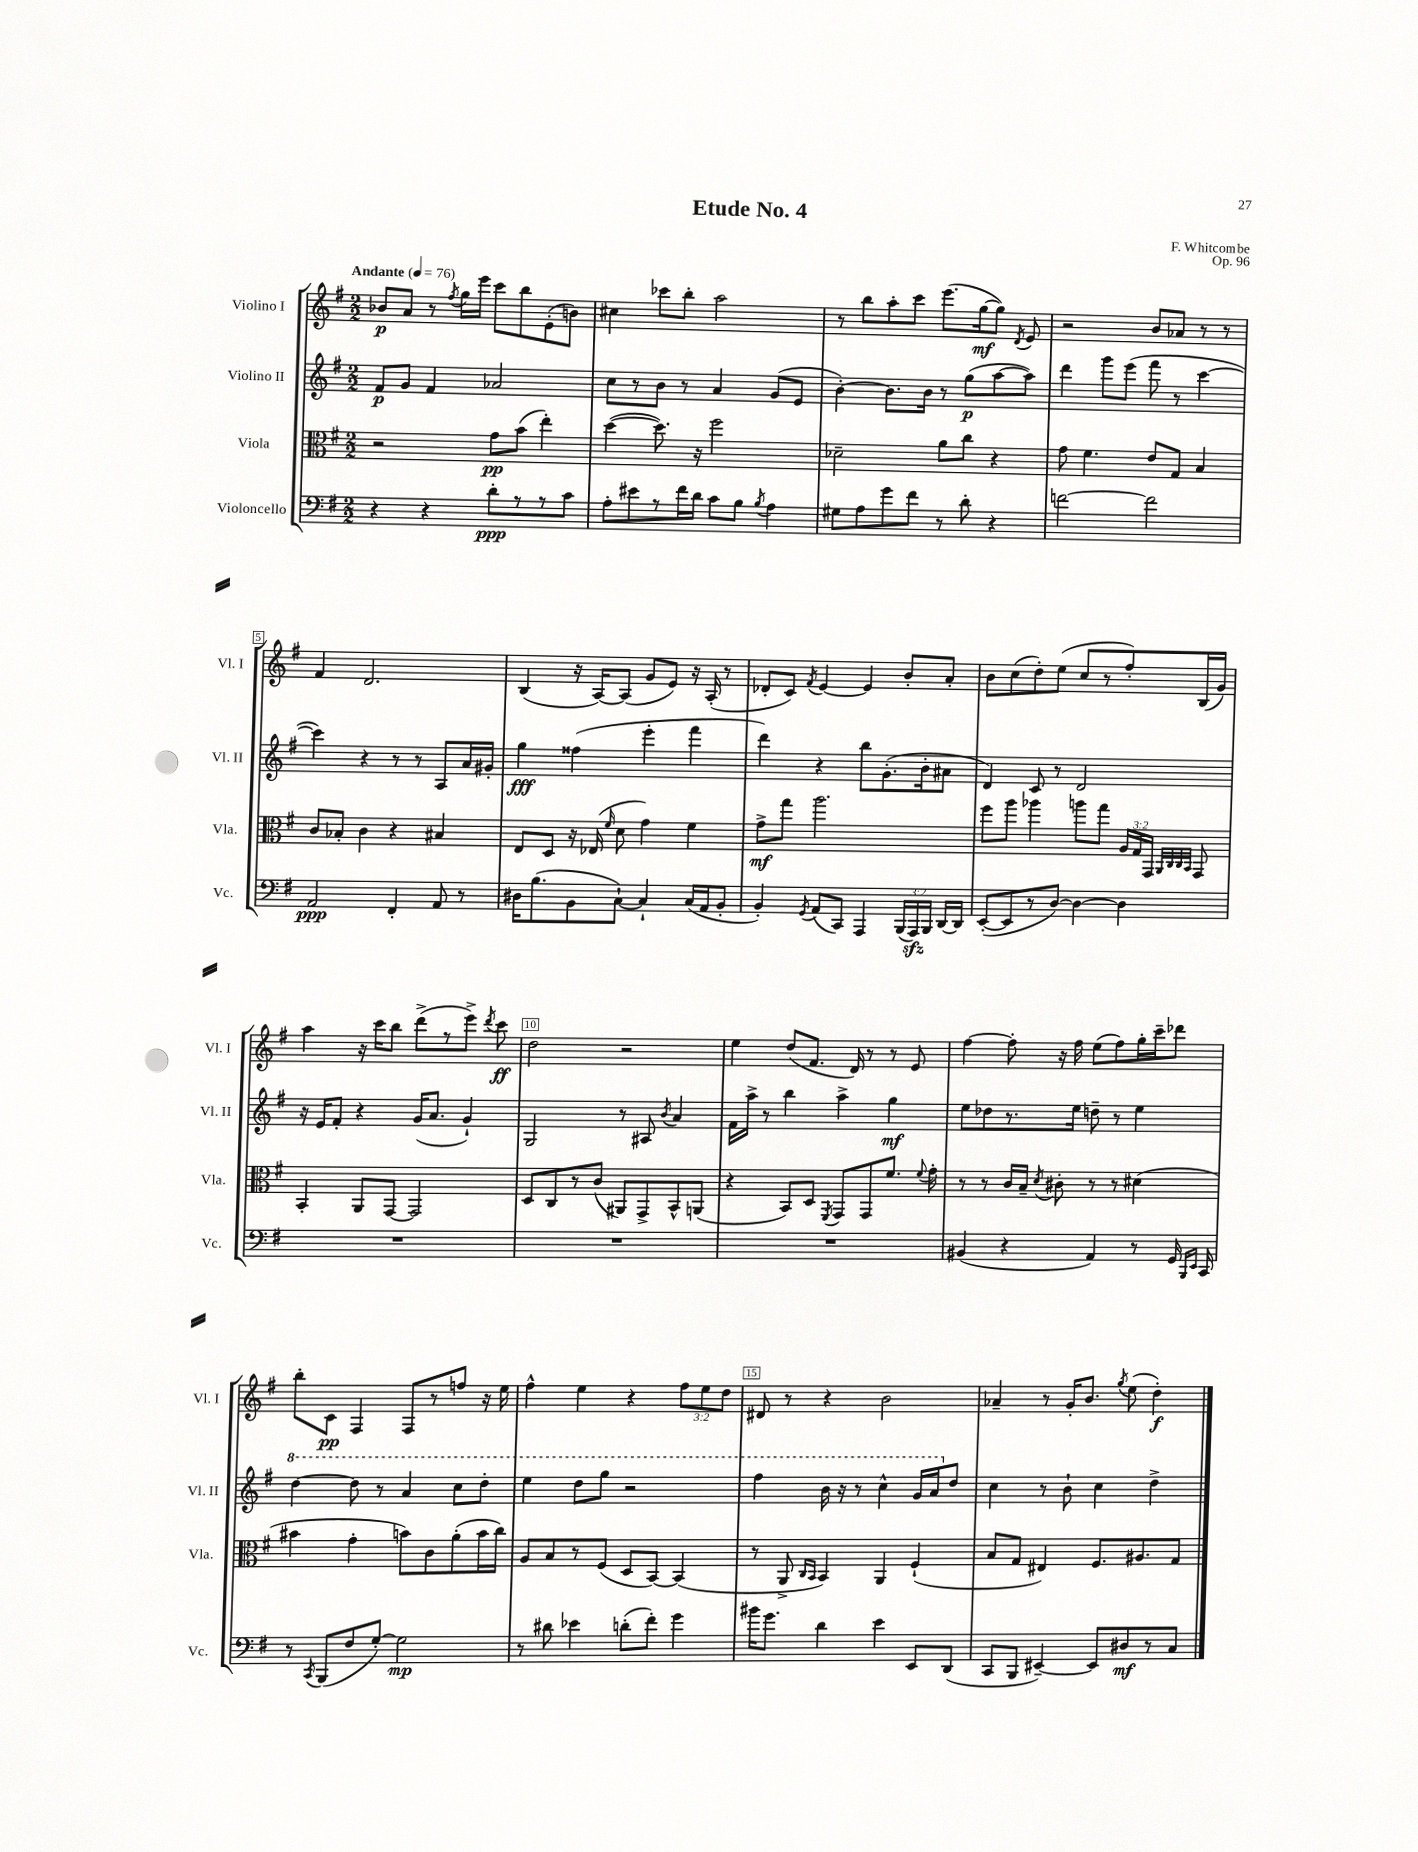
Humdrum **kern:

**kern	**kern	**kern	**kern
*staff4	*staff3	*staff2	*staff1
*clefF4	*clefC3	*clefG2	*clefG2
*k[f#]	*k[f#]	*k[f#]	*k[f#]
*M2/2	*M2/2	*M2/2	*M2/2
*MM76	*MM76	*MM76	*MM76
4r	2r	8f#	8b-
.	.	8g	8a
4r	.	4f#	8r
.	.	.	8qff#
.	.	.	16gg
.	.	.	16eee
8d'	8g	2a-	8ccc
8r	(8b	.	8bb
8r	4ee')	.	(8e'
8c	.	.	8b)
=	=	=	=
8A'	([4dd	8cc	4cc#
8e#	.	8r	.
8r	8.dd])	8b	8ccc-
16f#	.	8r	8bb'
16d	16r	.	.
8c	2ff#	4a	2aa
8B	.	.	.
8qB	.	.	.
4A	.	(8g	.
.	.	8e	.
=	=	=	=
8G#	2d-~	[4b')	8r
8A	.	.	8bb
8g	.	8.b]	8aa'
8f#	.	.	8ccc
.	.	16b	.
8r	8a	8r	(8.eee
8d'	8cc	(8gg	.
.	.	.	[16gg
4r	4r	[8aa	8gg])
.	.	.	8qd
.	.	8aa])	8e
=	=	=	=
[2f	8g	4ddd	2r
.	4.f#	.	.
.	.	8ggg	.
.	.	(8eee	.
2f]	8e	8fff#	8b
.	8G	8r	8a-
.	4B	[4ccc	8r
.	.	.	8r
=	=	=	=
2AA	8c	4ccc])	4f#
.	8B-'	.	.
.	4c	4r	2.d
4FF#'	4r	8r	.
.	.	8r	.
8AA	4B#	8A	.
8r	.	16a	.
.	.	16g#'	.
=	=	=	=
16D#	8E	4gg	(4B
(8.B	.	.	.
.	8D	.	.
8BB	16r	(4ff##	16r
.	(16E-	.	[16A)
.	16qqf#	.	.
[8C`)	8d	.	(8A]
4C`]	4g)	4eee'	8g
.	.	.	8e)
(16C	4f#	4fff#	16r
16AA	.	.	(16A'
8BB'	.	.	8r
=	=	=	=
4BB')	8g^	4ddd)	8d-'
.	8gg	.	8c)
8qGG	.	.	8qf#
(8AA	2.aa	4r	[4e
8CC)	.	.	.
4AAA	.	8bb	4e]
.	.	(8.g'	.
(24BBB	.	.	8b'
24AAA)	.	.	.
.	.	16b'	.
24BBB	.	.	.
[16DD	.	8a#	8a'
16DD]	.	.	.
=	=	=	=
([8EE'	8ff#	4d)	8b
8EE]	8aa	.	(8cc
8r	4aa-	8c	8dd')
[8D)	.	8r	(8ee
4D_	8aa	2d	8cc
.	8gg	.	8r
4D]	24A	.	8ff#')
.	24G	.	.
.	24GG	.	.
.	32qqAA	.	.
.	32qqC	.	.
.	32qqC	.	.
.	32qqBB	.	.
.	8GG	.	(16B
.	.	.	16g)
=	=	=	=
1r	4BB'	16r	4aa
.	.	16e	.
.	.	8f#'	.
.	8AA	4r	16r
.	.	.	16ccc
.	[8GG	.	8bb
.	2GG]	(16g	(8ddd^
.	.	8.a	.
.	.	.	8r
.	.	4g`)	8eee^)
.	.	.	8qddd
.	.	.	8ccc
=	=	=	=
1r	8D	2G	2dd
.	8C	.	.
.	8r	.	.
.	(8c	.	.
.	8AA#)	8r	2r
.	8GG^	8A#	.
.	.	8qb	.
.	8BB^^	4a	.
.	(8AA	.	.
=	=	=	=
1r	4r	16f#	4ee
.	.	16aa^	.
.	.	8r	.
.	8BB)	4bb	(8dd
.	8D	.	8.f#
.	8qFF#	.	.
.	8GG	4aa^	.
.	.	.	16d)
.	8GG	.	8r
.	8.f#	4gg	8r
.	.	.	8e
.	8qqf#	.	.
.	16g'	.	.
=	=	=	=
(4BB#	8r	8ee	[4ff#
.	8r	8dd-	.
4r	16c	8.r	8ff#']
.	16B~	.	.
.	8qd	.	.
.	8c#'	.	16r
.	.	16ee	16ff#
4AA)	8r	8dd~	(8ee
.	8r	8r	8ff#)
8r	(4d#	4ee	16gg'
.	.	.	16ccc~
16GG	.	.	8ddd-
16qqBBB	.	.	.
16qqEE	.	.	.
16CC	.	.	.
=	=	=	=
8r	4b#	[4ddd	8bb'
8qCC	.	.	.
(8BBB	.	.	8c
8F#	4g'	8ddd]	4F#
[8G')	.	8r	.
2G]	8b)	4aa	8F#
.	8c	.	8r
.	(8a'	8ccc	8ff
.	16b	8ddd'	16r
.	16cc)	.	16ee
=	=	=	=
8r	8A	4eee	4ff#^^
8d#	8B	.	.
4e-	8r	8ddd	4ee
.	(8F#	8ggg	.
(8d'	8D	2r	4r
8f#')	[8BB)	.	.
4g	(4BB]	.	12ff#
.	.	.	12ee
.	.	.	12dd
=	=	=	=
16b#	8r	4fff#	8d#
8.g	.	.	.
.	8AA^	.	8r
.	16qqC	.	.
.	16qqBB	.	.
4d	4BB)	16bb	4r
.	.	16r	.
.	.	8r	.
4e	4AA	4ccc^^	2b
8EE	(4F#`	16gg	.
.	.	16aa	.
(8DD	.	8dd	.
=	=	=	=
8CC	8B	4cc	4a-~
8BBB	8G	.	.
[4EE#~)	4E#)	8r	8r
.	.	8b`	16g'
.	.	.	8.b
8EE#]	8.F#	4cc	.
.	.	.	8qgg
8D#	.	.	(8ee
.	8.A#	.	.
8r	.	4dd^	4dd')
8C	8G	.	.
==	==	==	==
*-	*-	*-	*-
